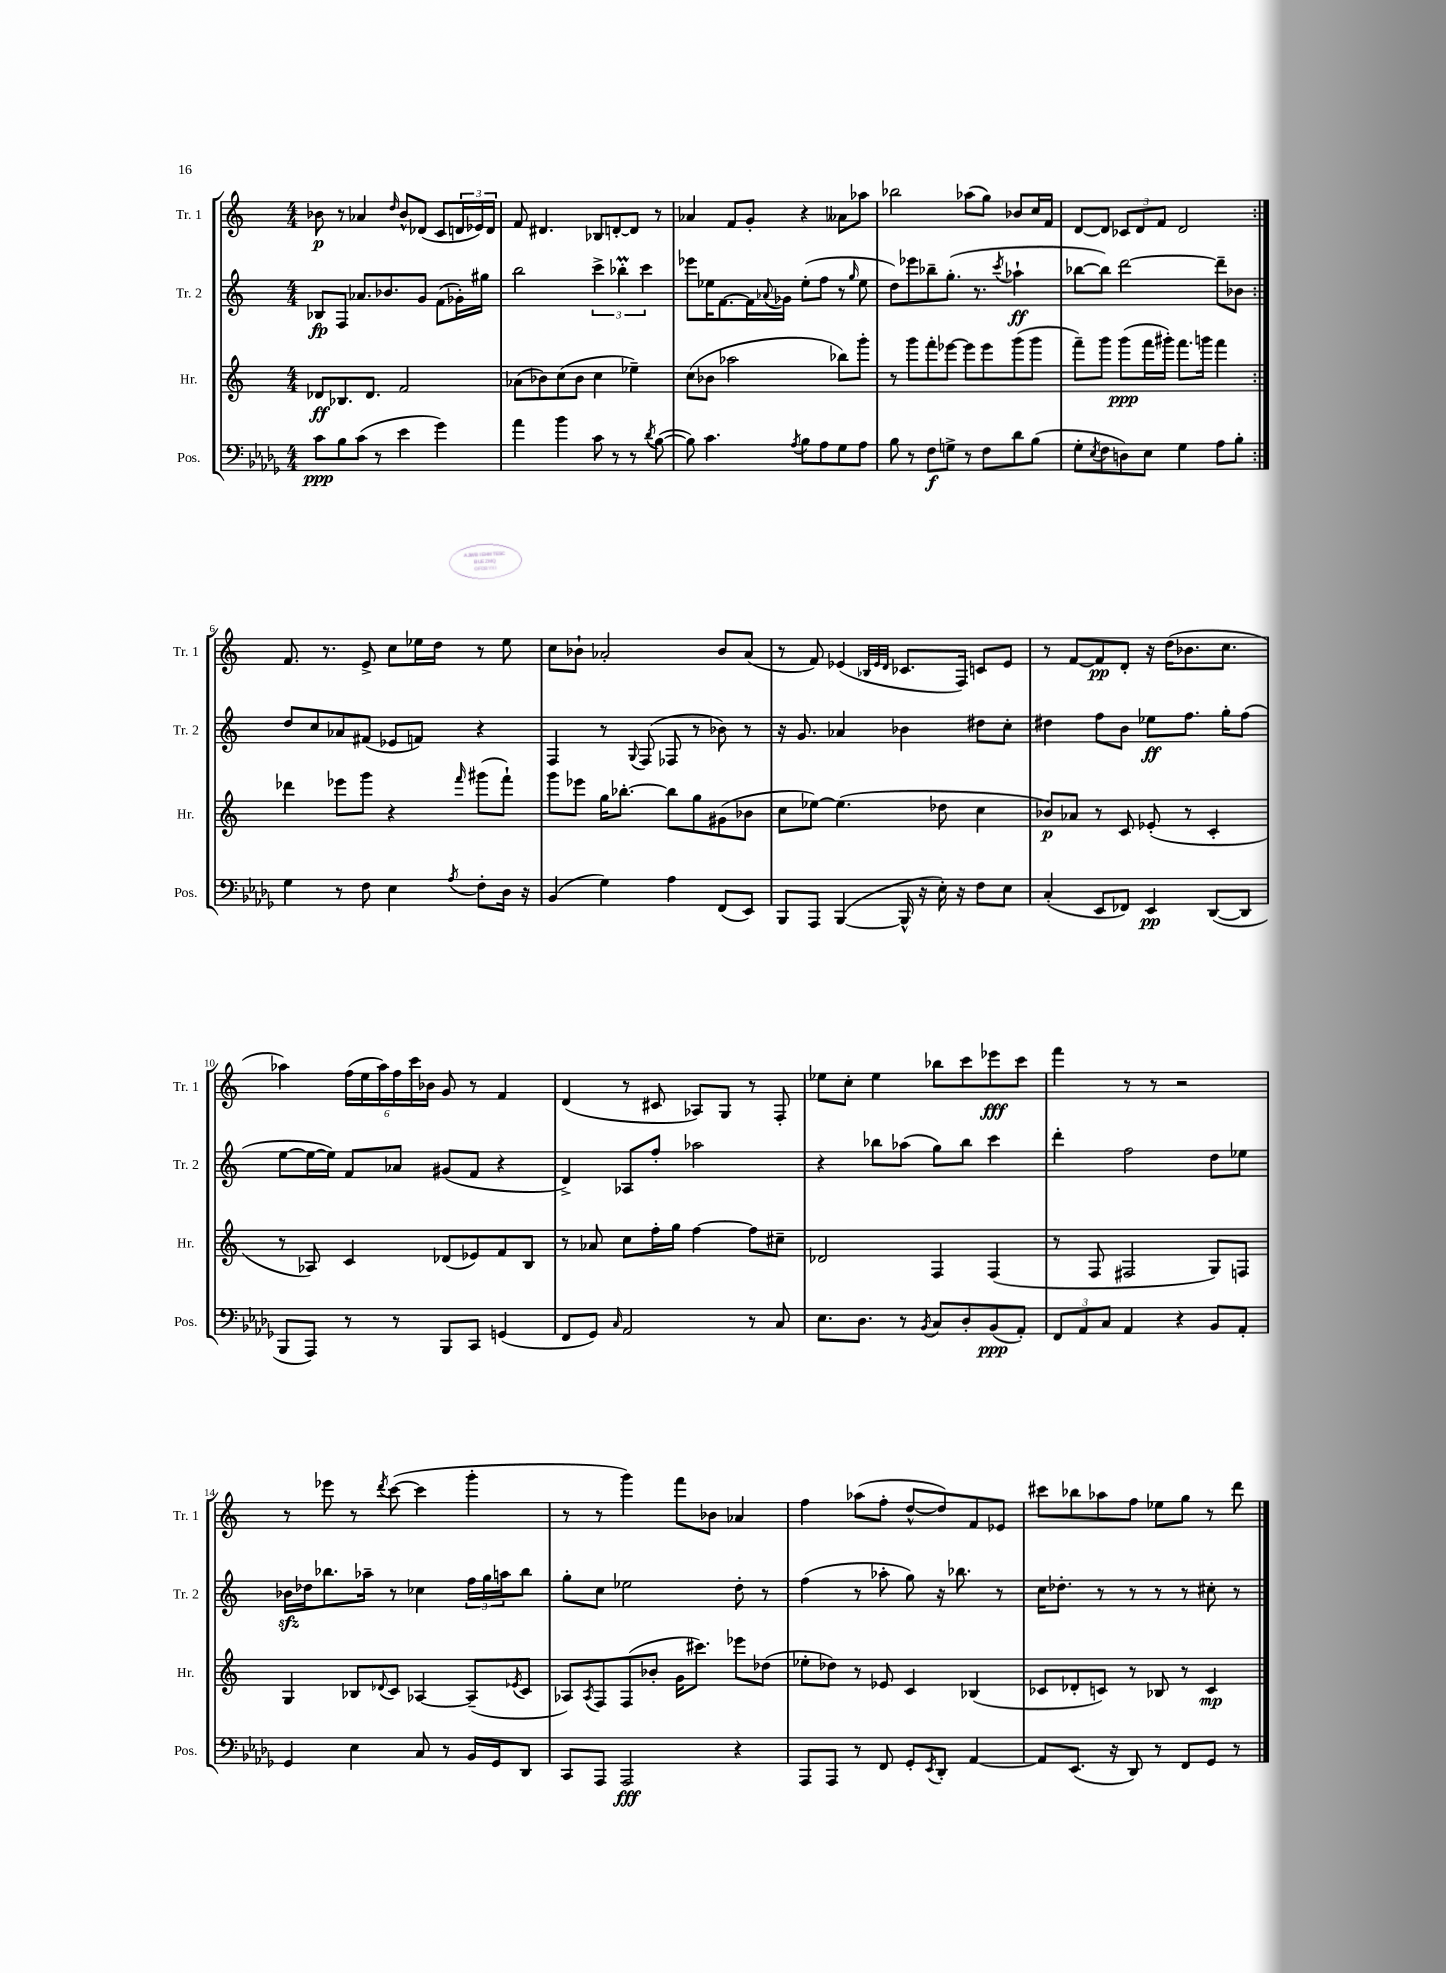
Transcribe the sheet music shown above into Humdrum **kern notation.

**kern	**kern	**kern	**kern
*staff4	*staff3	*staff2	*staff1
*clefF4	*clefG2	*clefG2	*clefG2
*k[b-e-a-d-g-]	*k[]	*k[]	*k[]
*M4/4	*M4/4	*M4/4	*M4/4
8c	8d-	8B-	8b-
8B-	8.B-	8F	8r
(8c	.	8.a-	4a-
.	8.d-	.	.
8r	.	.	.
.	.	8.b-	.
.	.	.	16qqdd
4e-	2f	.	8b-^^
.	.	8g	(8d-
4g-)	.	(8f	8c
.	.	16g-')	24d
.	.	.	24e-)
.	.	16gg#	.
.	.	.	24d
=	=	=	=
4a-	(8a-	2bb	8f
.	8b-)	.	4.d#
4b-	(8cc	.	.
.	8b-	.	.
8c	4cc	6ccc^	8B-
8r	.	.	[8d'
.	.	6bb-'	.
8r	4ee-~)	.	8d]
.	.	6ccc	.
8qd-	.	.	.
([8B-	.	.	8r
=	=	=	=
8B-])	(8cc	8eee-	4a-
4.c	8b-	16ee-	.
.	.	[8.f	.
.	2aa-	.	8f
.	.	16f]	8g'
.	.	8qqa-	.
.	.	16g-	.
8qA-	.	.	.
8B-	.	(8ee-'	4r
8A-	.	8ff	.
8G-	8bb-)	8r	8a--
.	.	16qqgg	.
8A-	8ggg'	8ee-	8aa-
=	=	=	=
8B-	8r	8dd)	2bb-
8r	8ggg	8eee-	.
8F	8fff'	8bb-~	.
8G^	[8eee-	(8.gg'	.
8r	8eee-]	.	(8aa-
.	.	8.r	.
8F	8eee-	.	8gg)
.	.	8qccc	.
8d-	(8ggg	4aa-`	8b-
(8B-	8ggg	.	16cc
.	.	.	16f
=	=	=	=
8G-'	8fff~)	[8bb-	[8d
8qE-	.	.	.
8F	8ggg	8bb-])	8d]
8D)	(8ggg	[2ddd	12c-
.	.	.	12d
8E-	16fff	.	.
.	.	.	12f
.	16ggg#')	.	.
4G-	8.fff	.	2d
.	16ggg	.	.
8A-	4fff	8ddd~]	.
8B-'	.	8b-	.
=:|!	=:|!	=:|!	=:|!
4G-	4ddd-	8dd	8.f
.	.	8cc	.
.	.	.	8.r
8r	8eee-	8a-	.
8F	8ggg	(8f#	8e^
4E-	4r	8e-	8cc
.	.	8f)	16ee-
.	.	.	16dd
8qA-	16qqfff	.	.
8F'	(8ggg#	4r	8r
16D-	8fff`)	.	8ee-
16r	.	.	.
=	=	=	=
(4BB-	8ggg	4F	8cc
.	8eee-	.	8b-`
4G-)	16gg	8r	2a-'
.	[8.bb-'	.	.
.	.	8qqG	.
.	.	(8F	.
4A-	8bb-]	8F-	.
.	8gg	8r	.
(8FF	(8g#	8b-)	8b-
8EE-)	8b-	8r	(8a-
=	=	=	=
8BBB-	8cc	16r	8r
.	.	8.g	.
8AAA-	[8ee-)	.	8f)
([4BBB-	(4.ee-]	4a-	(4e-
.	.	.	32qqB-
.	.	.	32qqe-
.	.	.	32qqd
16BBB-^^]	.	4b-	8.c-
16r	.	.	.
16E-')	8dd-	.	.
16r	.	.	16F)
8F	4cc	8dd#	8c
8E-	.	8cc'	8e-
=	=	=	=
(4C'	8b-)	4dd#	8r
.	8a-	.	[8f
8EE-	8r	8ff	8f]
8FF-)	8c	8b	8d'
4EE-	(8e-'	8ee-	16r
.	.	.	(16dd
.	8r	8.ff	8.b-
([8DD-	4c'	.	.
.	.	16gg'	8.cc
8DD-]	.	(8ff	.
=	=	=	=
8BBB-	8r	[8ee	4aa-)
8AAA-)	8A-)	16ee_	.
.	.	16ee])	.
8r	4c	8f	(24ff
.	.	.	24ee
.	.	.	24aa-)
8r	.	8a-	24ff
.	.	.	24ccc
.	.	.	24b-
8BBB-	(8d-	(8g#	8g
8CC	8e-)	8f	8r
(4GG	8f	4r	4f
.	8B	.	.
=	=	=	=
8FF	8r	4d^)	(4d
8GG-)	8a-	.	.
16qqC	.	.	.
2AA-	8cc	8A-	8r
.	16ff'	8ff'	8c#
.	16gg	.	.
.	[4ff	2aa-	8A-)
.	.	.	8G
8r	8ff]	.	8r
8C	8cc#~	.	8F'
=	=	=	=
8.E-	2d-	4r	8ee-
.	.	.	8cc'
8.D-	.	.	.
.	.	8bb-	4ee-
8r	.	(8aa-	.
8qBB-	.	.	.
8C	4F	8gg)	8bb-
8D-'	.	8bb-	8ccc
(8BB-	(4F	4ccc	8eee-
8AA-')	.	.	8ccc
=	=	=	=
12FF	8r	4ddd'	4fff
12AA-	.	.	.
.	8F	.	.
12C	.	.	.
4AA-	2F#	2ff	8r
.	.	.	8r
4r	.	.	2r
8BB-	8G)	8dd	.
8AA-'	8F	8ee-	.
=	=	=	=
4GG-	4G	16b-	8r
.	.	16dd-	.
.	.	8.bb-	8eee-
4E-	8B-	.	8r
.	.	16aa-~	.
.	8qqd-	.	8qddd
.	8c	8r	([8ccc
8C	[4A-	4cc-	4ccc]
8r	.	.	.
16BB-	(8A-~]	24ff	4ggg'
.	.	24gg	.
16GG-	.	.	.
.	.	24aa	.
.	8qe-	.	.
8DD-	8c	8bb-	.
=	=	=	=
8CC	8A-)	8gg'	8r
.	8qA-	.	.
8AAA-	8F	8cc	8r
2AAA-	(8F	2ee-	4ggg)
.	8b-'	.	.
.	16g	.	8fff
.	8.ccc#)	.	.
.	.	.	8b-
4r	8eee-	8dd'	4a-
.	(8dd-	8r	.
=	=	=	=
8AAA-	8ee-'	(4ff	4ff
8AAA-	8dd-)	.	.
8r	8r	8r	(8aa-
8FF	8e-	8aa-'	8ff'
8GG-'	4c	8gg)	[8dd^^
8qEE-	.	.	.
8DD-'	.	16r	8dd])
.	.	8.bb-	.
[4AA-	(4B-	.	8f
.	.	8r	8e-
=	=	=	=
8AA-]	8c-	16cc	8ccc#
.	.	8.dd-'	.
(8.EE-	8d-'	.	8bb-
.	8c)	8r	8aa-
16r	.	.	.
8DD-)	8r	8r	8ff
8r	8B-	8r	8ee-
8FF	8r	8r	8gg
8GG-	4c	8cc#'	8r
8r	.	8r	8ddd
==	==	==	==
*-	*-	*-	*-
